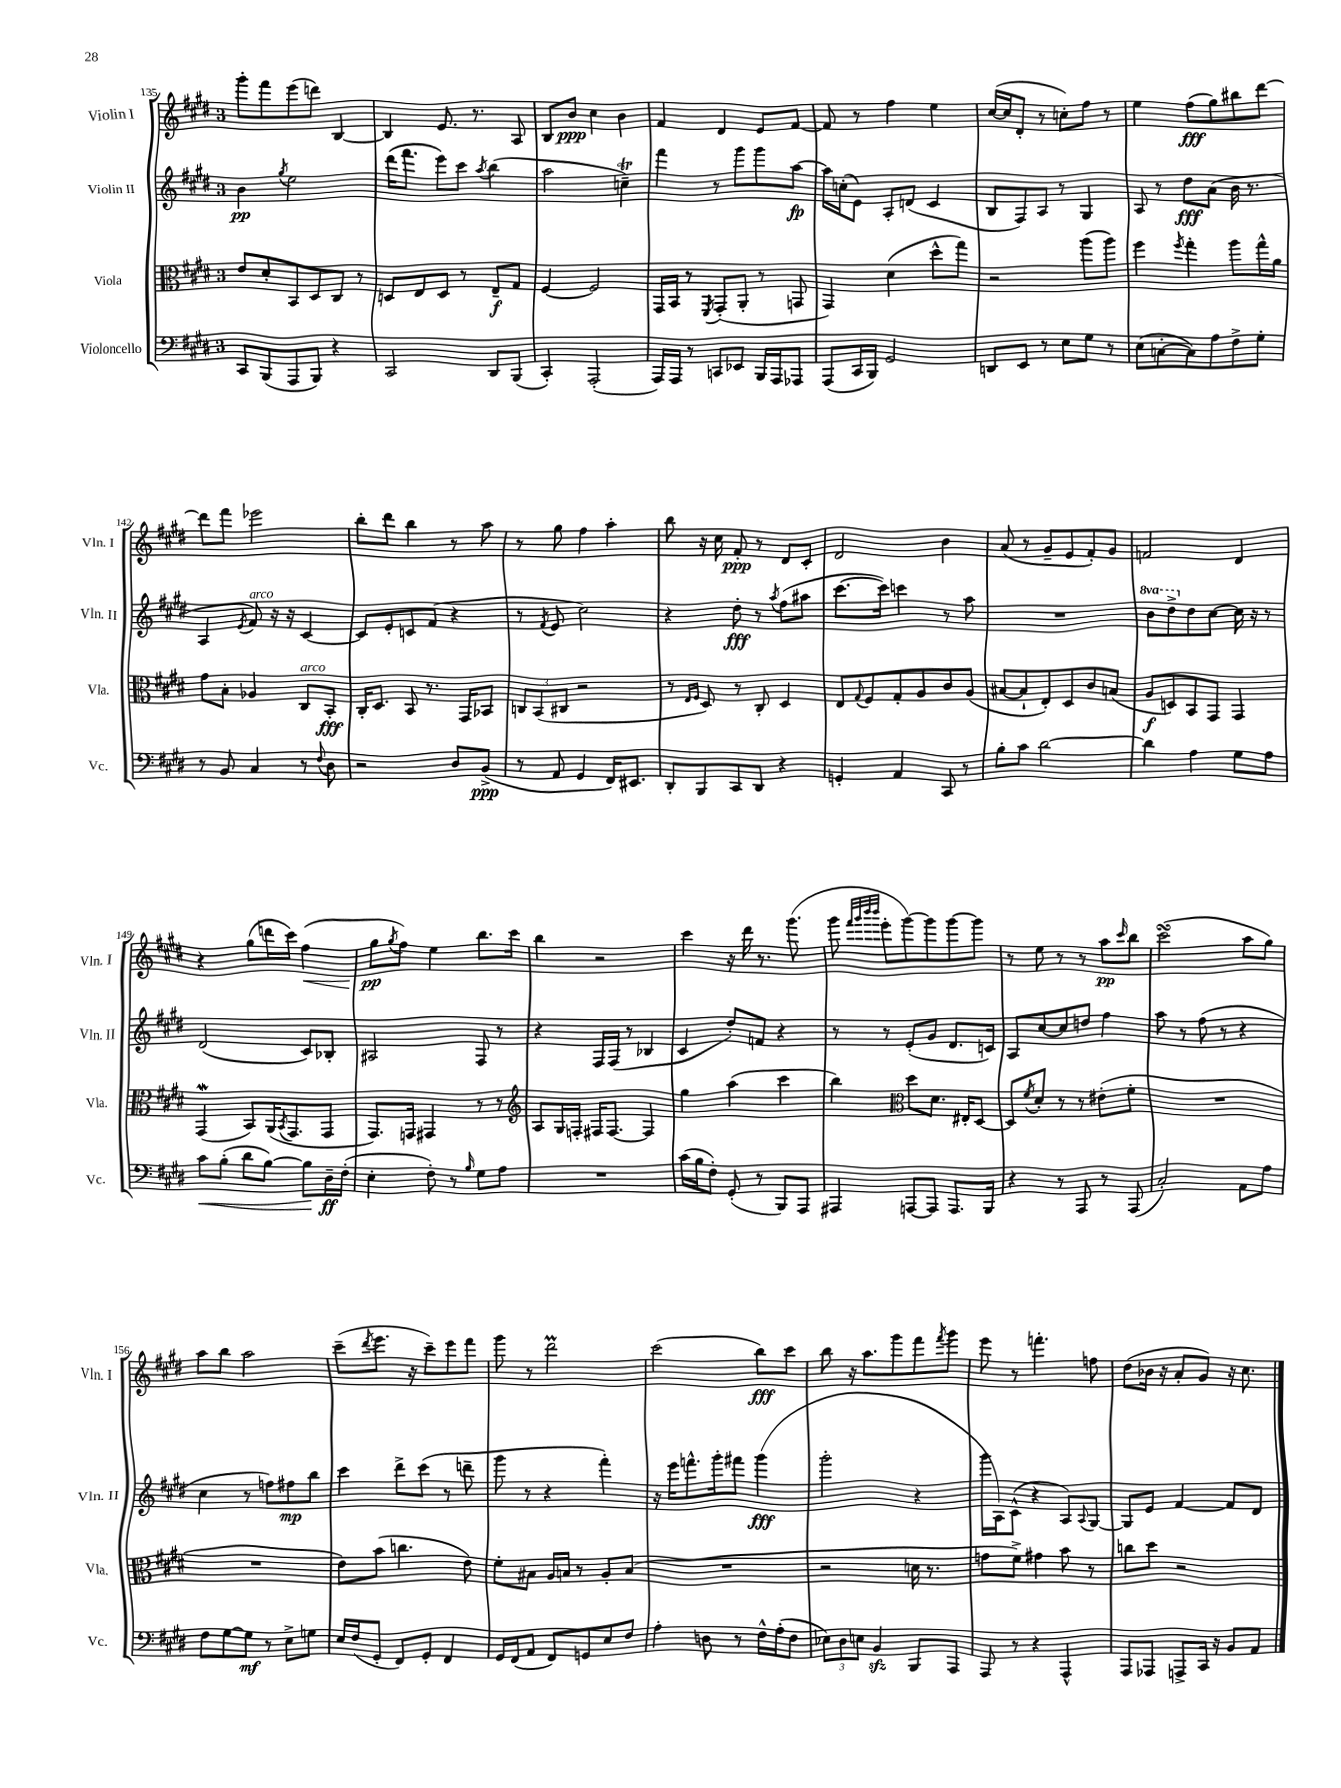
<<
\new StaffGroup <<
\new Staff = "s0" \with { instrumentName = "Violin I" shortInstrumentName = "Vln. I" } {
    \clef treble \key e \major \once \override Staff.TimeSignature.style = #'single-digit \time 3/4
    gis'''8-. fis'''8 e'''8( d'''8) b4~ |
    b4 e'8. r8. a8 |
    b8 b'8\ppp cis''4 b'4 |
    fis'4 dis'4 e'8 fis'8~ |
    fis'8 r8 fis''4 e''4 |
    cis''16~( cis''16 dis'8-. r8 c''8-.) fis''8 r8 |
    e''4 fis''8\fff( gis''8) bis''8 dis'''8~ |
    dis'''8 fis'''8 ees'''2 |
    b''8-. dis'''8 b''4 r8 a''8 |
    r8 gis''8 fis''4 a''4-. |
    b''8 r16 cis''16 fis'8-.\ppp r8 dis'8 cis'8-. |
    dis'2 b'4 |
    a'8( r8 gis'8-- e'8 fis'8-.) gis'8 |
    f'2 dis'4 |
    r4 gis''8( d'''16 cis'''16) fis''4\<( |
    gis''8\pp\! \acciaccatura { gis''8 } fis''8) e''4 b''8. cis'''16 |
    b''4 r2 |
    cis'''4 r16 dis'''16 r8. gis'''8.( |
    gis'''8 \grace { fis'''32 gis'''32 b'''32 b'''32 } e'''8-. gis'''8~) gis'''8 gis'''8~ gis'''8 |
    r8 e''8 r8 r8 a''8\pp \grace { cis'''16 } b''8 |
    cis'''2\turn( a''8 gis''8) |
    a''8 b''8 a''2 |
    cis'''8--( \acciaccatura { dis'''8 } e'''8. r16 cis'''8--) e'''8 fis'''8 |
    gis'''8 r8 dis'''2\prall |
    cis'''2( b''8\fff) cis'''8 |
    b''8 r16 a''8. gis'''8 fis'''8 \acciaccatura { fis'''8 } gis'''8 |
    e'''8 r8 f'''4.-. f''8 |
    dis''8( bes'16 r16 a'8-. gis'8) r16 cis''8. \bar "|." |
}
\new Staff = "s1" \with { instrumentName = "Violin II" shortInstrumentName = "Vln. II" } {
    \clef treble \key e \major \once \override Staff.TimeSignature.style = #'single-digit \time 3/4 \set Staff.ottavationMarkups = #ottavation-simple-ordinals
    b'4\pp \acciaccatura { gis''8 } e''2 |
    dis'''16( fis'''8. e'''8) cis'''8 \acciaccatura { a''8 } b''4( |
    a''2 c''4--\trill) |
    fis'''4 r8 gis'''8 gis'''8 a''8~\fp |
    a''16 c''16-.( e'8) a8-. d'8( cis'4 |
    b8 fis8) a8 r8 gis4 |
    a8 r8 dis''8\fff a'8( b'16 r8. |
    a4 \acciaccatura { e'8 } fis'8^\markup { \italic "arco" }) r16 r16 cis'4~ |
    cis'8 e'8-. c'8 fis'8( r4 |
    r8 \acciaccatura { fis'8 } e'8 cis''2) |
    r4 dis''8-.\fff r8 \acciaccatura { a''8 } fis''8( ais''8 |
    cis'''8.~ cis'''16) c'''4 r8 a''8 |
    R2. |
    \ottava #1 b''8 dis'''8-> \ottava #0 dis''8 cis''8~ cis''16 r16 r8 |
    dis'2( cis'8) bes8-. |
    ais2 fis8 r8 |
    r4 fis16 fis16( r8 bes4 |
    cis'4 dis''8-.) f'8 r4 |
    r8 r8 e'8-.( gis'8 dis'8. c'16) |
    a8 cis''8~ cis''8 d''8 fis''4 |
    a''8 r8 fis''8( r8 r4 |
    cis''4 r8 f''8) fis''8\mp b''8 |
    cis'''4 dis'''8-> cis'''8( r8 d'''8-- |
    gis'''8 r8 r4 fis'''4-.) |
    r16 e'''16 f'''8.-^ gis'''16-. fis'''8 gis'''4\fff( |
    gis'''2-. r4 |
    gis'''16 a16) cis'8-^( r4 a8) \appoggiatura { a8 } gis8~ |
    gis8 e'8 fis'4~ fis'8 dis'8 \bar "|." |
}
\new Staff = "s2" \with { instrumentName = "Viola" shortInstrumentName = "Vla." } {
    \clef alto \key e \major \once \override Staff.TimeSignature.style = #'single-digit \time 3/4
    e'8 dis'8-. b,8 dis8 cis8 r8 |
    d8 e8 d8 r8 e8--\f gis8 |
    fis4~ fis2 |
    gis,16 b,16 r8 \acciaccatura { fis,8 } gis,8-.( a,8-. r8 g,8 |
    gis,4) dis'4( dis''8-^ gis''8) |
    r2 a''8( a''8) |
    fis''4 \acciaccatura { fis''8 } gis''4-. a''8 gis''16-^ a'16 |
    gis'8 b8-. aes4 cis8^\markup { \italic "arco" } b,8-.\fff |
    cis16-. dis8. b,8 r8. gis,16 bes,8 |
    \tuplet 3/2 { c8 b,8( cis8 } r2 |
    r8 \grace { e16 fis16 } dis8) r8 cis8-. dis4 |
    e8 \appoggiatura { gis8 } fis8 gis8-. a8 cis'8 a8( |
    bis8~ bis8-! e8-.) dis8 cis'8 b8( |
    a8\f d8) b,8 gis,8 gis,4 |
    gis,4\mordent( b,8) a,16( \acciaccatura { b,8 } gis,8. gis,8 |
    gis,8.) g,16 gis,4 r8 r8 |
    \clef treble a8 gis16 f16-. fis16 fis8.~ fis4 |
    gis''4 a''4( cis'''4 |
    b''4) \clef alto dis''8 dis'8. eis16-. dis8~ |
    dis8 \acciaccatura { fis'8 } dis'8-. r8 r8 eis'8-.( fis'8-. |
    R2. |
    R2. |
    e'8) b'8( c''4. e'8) |
    fis'8-. bis8 a16 b16 r8 a8-. b8( |
    R2. |
    r2 d'16 r8. |
    g'8 fis'8->) gis'4 b'8 r8 |
    c''8 dis''8 r2 \bar "|." |
}
\new Staff = "s3" \with { instrumentName = "Violoncello" shortInstrumentName = "Vc." } {
    \clef bass \key e \major \once \override Staff.TimeSignature.style = #'single-digit \time 3/4
    cis,8 b,,8( a,,8 b,,8) r4 |
    cis,2 dis,8 b,,8( |
    cis,4-.) a,,2-.( |
    a,,16) a,,16 r8 c,8 ees,8 b,,16 a,,16 aes,,8 |
    a,,8( cis,16 b,,16) gis,2 |
    d,8 e,8 r8 e8 gis8 r8 |
    e8( c8~-. c8) a8 fis8-> gis8-. |
    r8 b,8 cis4 r8 \appoggiatura { fis8 } dis8 |
    r2 dis8 b,8->\ppp( |
    r8 a,8 gis,4 fis,16) eis,8. |
    dis,8-. b,,8 cis,8 dis,8 r4 |
    g,4-. a,4 cis,8 r8 |
    b8-. cis'8 dis'2~ |
    dis'4 a4 gis8 a8 |
    cis'8\< b8-.( dis'8 b8~) b8\! dis16--\ff fis16-.( |
    e4-. fis8-.) r8 \grace { b16 } gis8 a8 |
    R2. |
    cis'16( b16 fis8-.) gis,8-.( r8 b,,8) a,,8 |
    ais,,4 a,,8~ a,,8 a,,8. b,,16 |
    r4 r8 a,,8 r8 a,,8( |
    cis2-.) a,8 a8 |
    fis8 gis8~ gis8\mf r8 e8-> g8 |
    e16 fis16( gis,8-. fis,8) gis,8-. fis,4 |
    gis,16 fis,16( a,8 fis,8) g,8 e8 fis8 |
    a4-. d8 r8 fis16-^ a16-.( fis8 |
    \tuplet 3/2 { ees8) dis8 e8 } b,4\sfz b,,8 a,,8 |
    a,,8 r8 r4 a,,4-^ |
    a,,8 aes,,8 a,,8-> cis,16 r16 b,8 a,8 \bar "|." |
}
>>
>>
\layout { \context { \Score currentBarNumber = #135 } }
